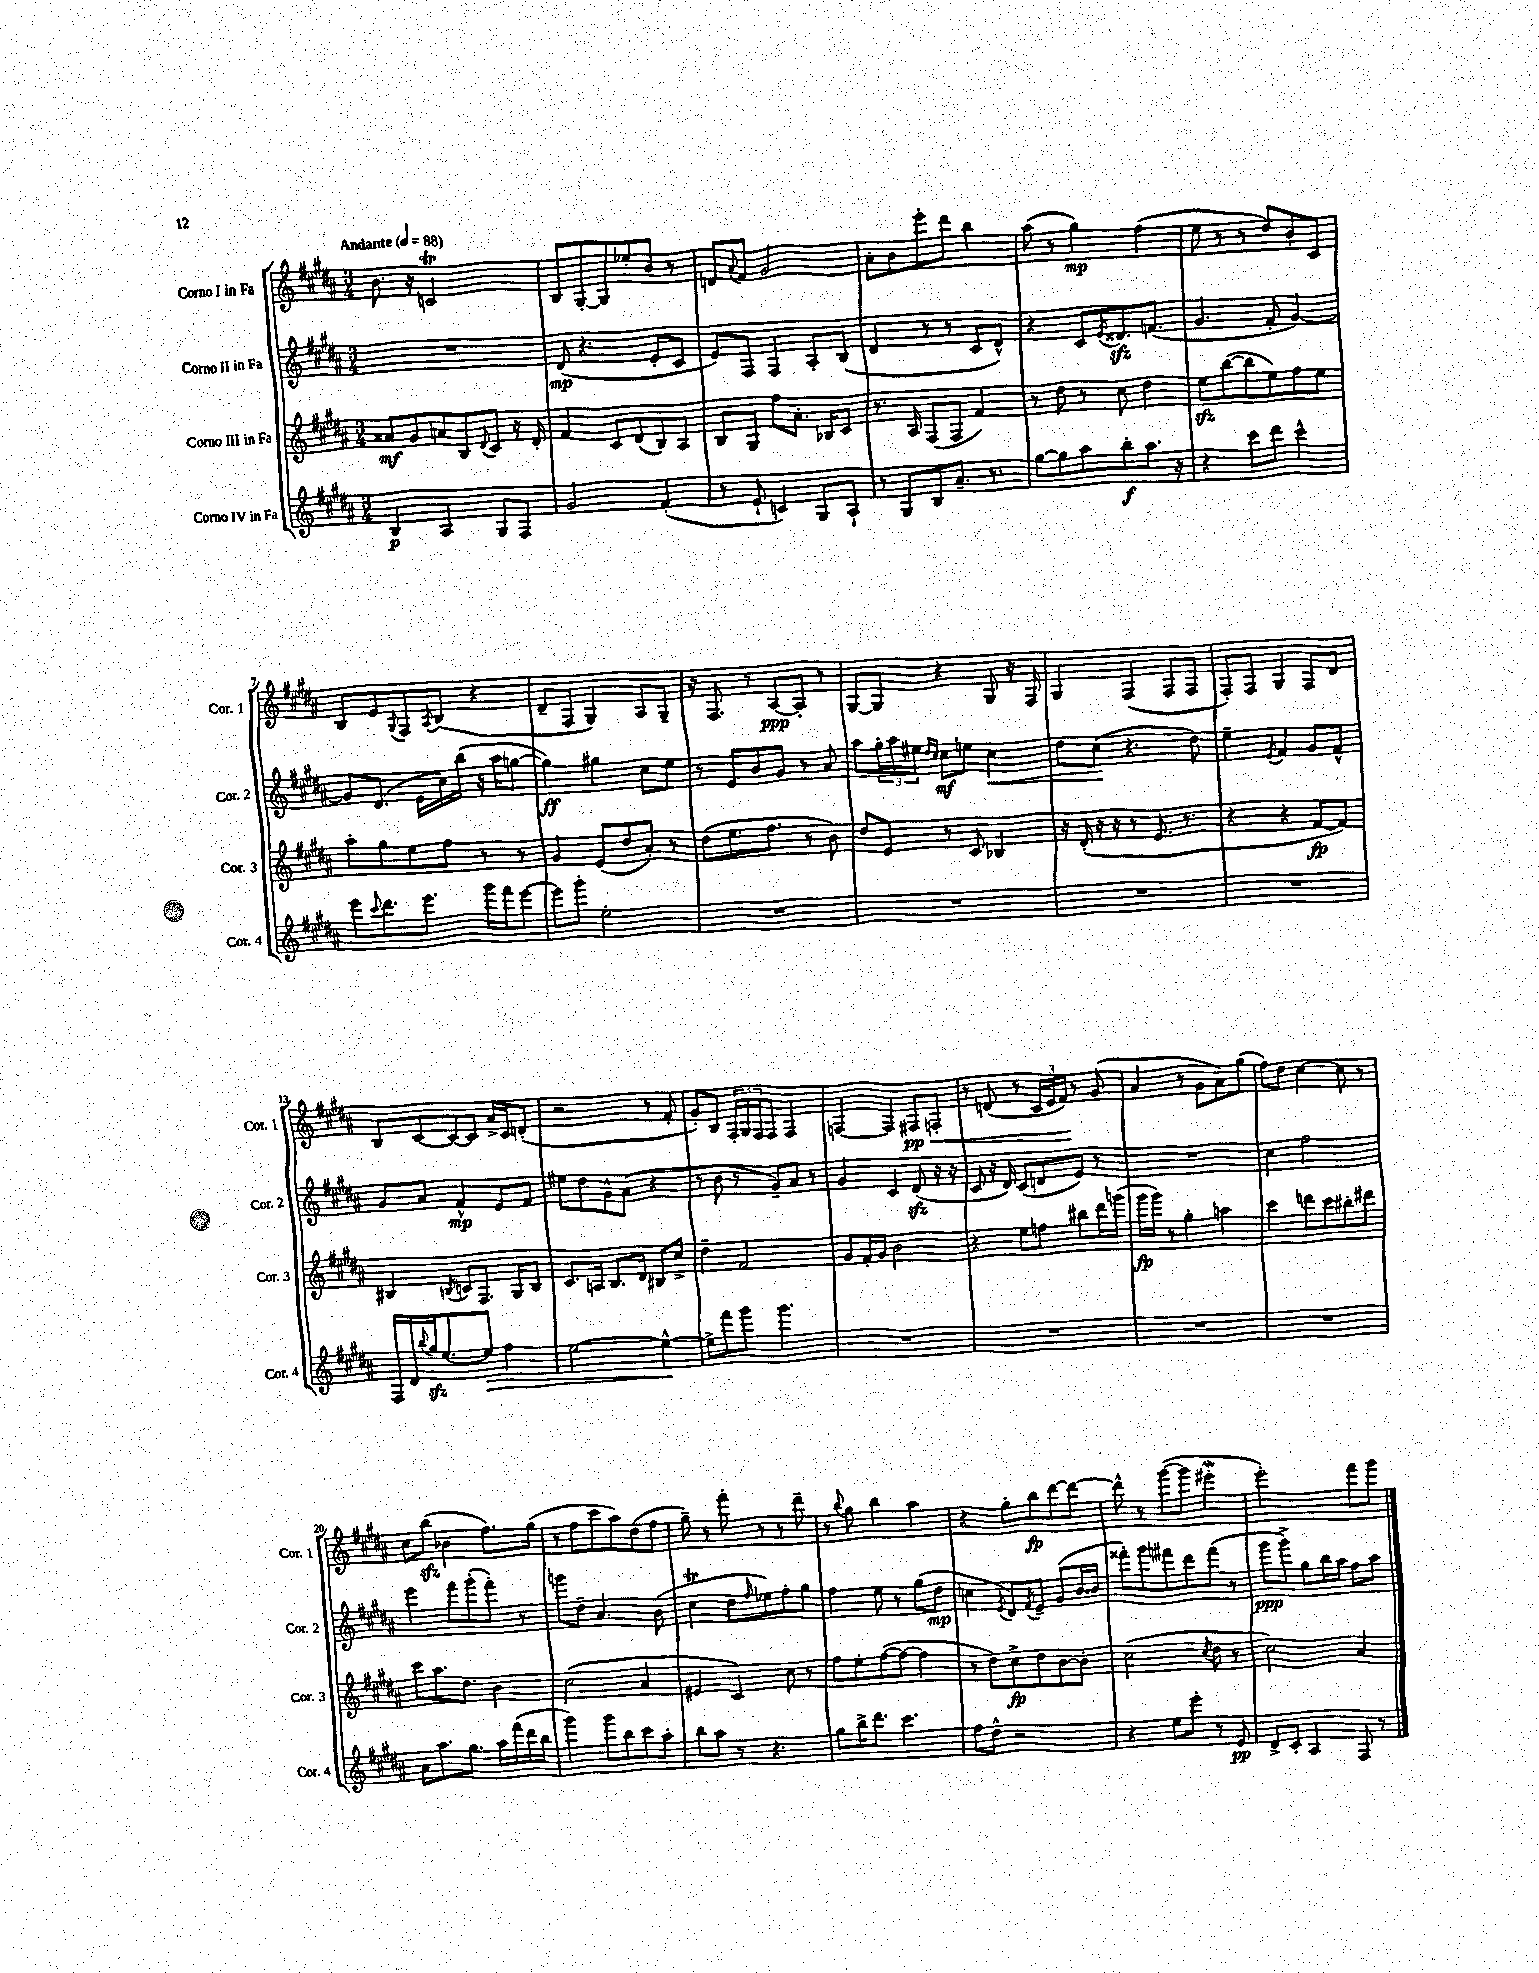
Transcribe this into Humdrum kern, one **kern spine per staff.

**kern	**kern	**kern	**kern
*staff4	*staff3	*staff2	*staff1
*clefG2	*clefG2	*clefG2	*clefG2
*k[f#c#g#d#a#]	*k[f#c#g#d#a#]	*k[f#c#g#d#a#]	*k[f#c#g#d#a#]
*M3/4	*M3/4	*M3/4	*M3/4
*MM88	*MM88	*MM88	*MM88
4B	8a##	2.r	8.b
.	8g#	.	.
.	.	.	16r
4A#	8a	.	2c
.	8B	.	.
.	8qqd#	.	.
8G#	8c#	.	.
8F#	16r	.	.
.	16d#'	.	.
=	=	=	=
2g#	4f#	(8d#	8B
.	.	4.r	[8G#'
.	8c#	.	8G#]
.	(8d#	.	8ee-'
(4f#'	8B)	8e'	8b
.	8A#	8c#	8r
=	=	=	=
8r	8B	8e)	8d
.	.	.	8qqa#
8e`	8G#	8F#	8f#
4c)	8ff#	4F#	2g#
.	8.a#'	.	.
8G#	.	8A#'	.
.	16B-	.	.
8A#`	8c#	(8B	.
=	=	=	=
8r	8.r	4d#	8a#'
8G#	.	.	8b
.	16A#	.	.
8B	(8F#	8r	8eee'
8.a#~	8F#	8r	8ddd#
.	4f#)	8c#	4bb
8.r	.	.	.
.	.	8d#^^)	.
=	=	=	=
[8gg#	8r	4r	(8aa#
8gg#]	8dd#	.	8r
8aa#	8r	8c#	4gg#)
.	.	8qe	.
8bb'	8cc#	8.d##	.
8.aa#	4dd#	.	(4ff#
.	.	(8.f	.
16r	.	.	.
=	=	=	=
4r	8ee	4.g#	8ee
.	([8bb	.	8r
8ccc#	8bb]	.	8r
8ddd#	8ee)	8f#'	8dd#)
4ccc#^^	8ff#	[4g#)	8b'
.	8ee	.	8c#
=	=	=	=
8eee	8aa#'	8g#]	8B
8qqccc#	.	.	.
8.ddd#	8gg#	(8.d#	8e
.	.	.	8qqG#
.	8ee	.	8F#
8.eee	.	16e	.
.	.	.	8qA#
.	8ff#	16cc#)	(8B
.	.	(16bb	.
16ggg#	8r	16r	4r
16fff#	.	16aa#	.
[8eee	8r	[8gg	.
=	=	=	=
8eee]	4g#	4gg])	8d#~
8ggg#'	.	.	8F#
2ee'	(8e	4gg#	4G#)
.	8dd#	.	.
.	8a#')	8cc#	8A#
.	8r	8ee	8G#~
=	=	=	=
2.r	(8dd#	8r	16r
.	.	.	8.F#
.	8.ee	8e	.
.	.	8b	8r
.	8.ff#	.	.
.	.	8g#	[8A#
.	8r	8r	8A#']
.	8b)	8a#	8r
=	=	=	=
2.r	8dd#	8aa#	[8G#
.	8e	24gg#'	8G#]
.	.	24aa#	.
.	.	24ee#	.
.	.	16qqdd#	.
.	.	16qqcc#	.
.	8r	8cc#	4r
.	8c#	8ee	.
.	4B-	4cc#	8G#
.	.	.	16r
.	.	.	16F#
=	=	=	=
2.r	16r	8dd#	4G#
.	(16d#'	.	.
.	16r	(8cc#	.
.	16r	.	.
.	8r	4.r	(4F#
.	8.e	.	.
.	.	.	8F#
.	8.r	.	.
.	.	8dd#)	8F#
=	=	=	=
2.r	4r	4ee~	8F#')
.	.	.	8F#
.	.	8qe	.
.	4r	4f#	4G#
.	[8f#	8g#	8F#
.	8f#])	8f#^^	8d#
=	=	=	=
16F#	4B#	8g#	8B
16d#	.	.	.
8qqbb	.	.	.
16gg#	.	8a#	[8c#
[8.ee	.	.	.
.	8qB	.	.
.	8c	4f#^^	8c#_
8ee]	8.F#	.	8c#]
4ff#	.	8e	16a#^
.	16G#	.	16c#
.	8B	8f#	(8d'
=	=	=	=
[2ee	8.c#	8ee#	2r
.	.	8dd#	.
.	16A	.	.
.	8.B	8g#^^	.
.	.	(8a#	.
.	16d#	.	.
4ee^^_	8B#	4r	8r
.	8cc#^	.	8f#'
=	=	=	=
8ee^]	4dd#~	8r	8g#')
8fff#	.	8b	8B
8ggg#	2f#	8r	24F#'
.	.	.	24G#
.	.	.	24F#
4.ggg#	.	8g#~)	8F#
.	.	8a#	4F#
.	.	8r	.
=	=	=	=
2.r	8g#	4g#	[4F
.	16f#'	.	.
.	16g#	.	.
.	2b	4c#	4F]
.	.	(8d#	8F#
.	.	16r	8F'
.	.	16r	.
=	=	=	=
2.r	4r	8c#	8r
.	.	16r	(8d
.	.	16d#)	.
.	8ee	(8c#	8r
.	8ff	8d	24c#
.	.	.	24e
.	.	.	24f#)
.	8bb#	8e)	8r
.	16ddd#	8r	(8g#
.	(16ggg	.	.
=	=	=	=
2.r	16ggg#	2.r	4a#
.	16ggg#)	.	.
.	8r	.	.
.	4gg#'	.	8r
.	.	.	8g#
.	4aa	.	8a#)
.	.	.	(8gg#
=	=	=	=
2.r	4ccc#	4cc#	8ff#)
.	.	.	8dd#
.	8ddd	2ff#	[4cc#
.	8ccc#	.	.
.	8bb#'	.	8cc#]
.	8ddd#	.	8r
=	=	=	=
8a#	8ccc#	4eee	8cc#
8.aa#	8.aa#	.	(8bb
.	.	8fff#	4b-
8.gg#	8.dd#	.	.
.	.	(8ggg#'	.
16aa#	4b	8fff#')	8.ff#)
(16fff#	.	.	.
16ddd#	.	8r	.
16bb	.	.	(16gg#
=	=	=	=
4ggg#)	(2cc#	8ggg	8r
.	.	8dd#~	8ff#
8ggg#	.	4.a#	8ccc#
8bb	.	.	8aa#)
8ccc#	4a#	.	(8dd#
8aa#'	.	(8b	8ff#
=	=	=	=
8bb	4e#	4cc#	8gg#~)
8aa#	.	.	8r
8r	4c#)	8dd#	8fff#'
.	.	16qqff#	.
4.r	.	8ee-)	8r
.	8cc#	8ff#'	8r
.	8r	8gg#	8ddd#~
=	=	=	=
8gg#	8ff#	4ff#	8r
.	.	.	8qqbb
16bb^	8ee'	.	8gg#
8.ddd#	.	.	.
.	([8ff#	8ee	4bb
4.ccc#	8ff#_	8r	.
.	4ff#]	(8gg#	4aa#
.	.	8dd#	.
=	=	=	=
8ff#	8r	4cc	4r
8dd#^^	8dd#)	.	.
.	.	8qe	.
2r	8cc#^	8d#)	8gg#'
.	.	8qf#	.
.	8dd#	8e~	8bb
.	[8b	(8g#	[8ddd#
.	8b']	[16b	8ddd#_
.	.	16b]	.
=	=	=	=
4r	(2cc#	8fff##')	8ddd#^^]
.	.	8ggg#	8r
8ee	.	8fff#	([8ggg#
8eee'	.	8ddd#	8ggg#]
.	8qcc#	.	.
8r	8dd#	(8fff#	4eee#'
8e	8r	8r	.
=	=	=	=
8d#^	2cc#)	8ggg#	2eee')
8c#'	.	8ggg#^)	.
4A#	.	8gg#	.
.	.	16bb	.
.	.	16aa#	.
8F#	4a#	8ff#	8fff#
8r	.	8aa#	8ggg#
==	==	==	==
*-	*-	*-	*-
